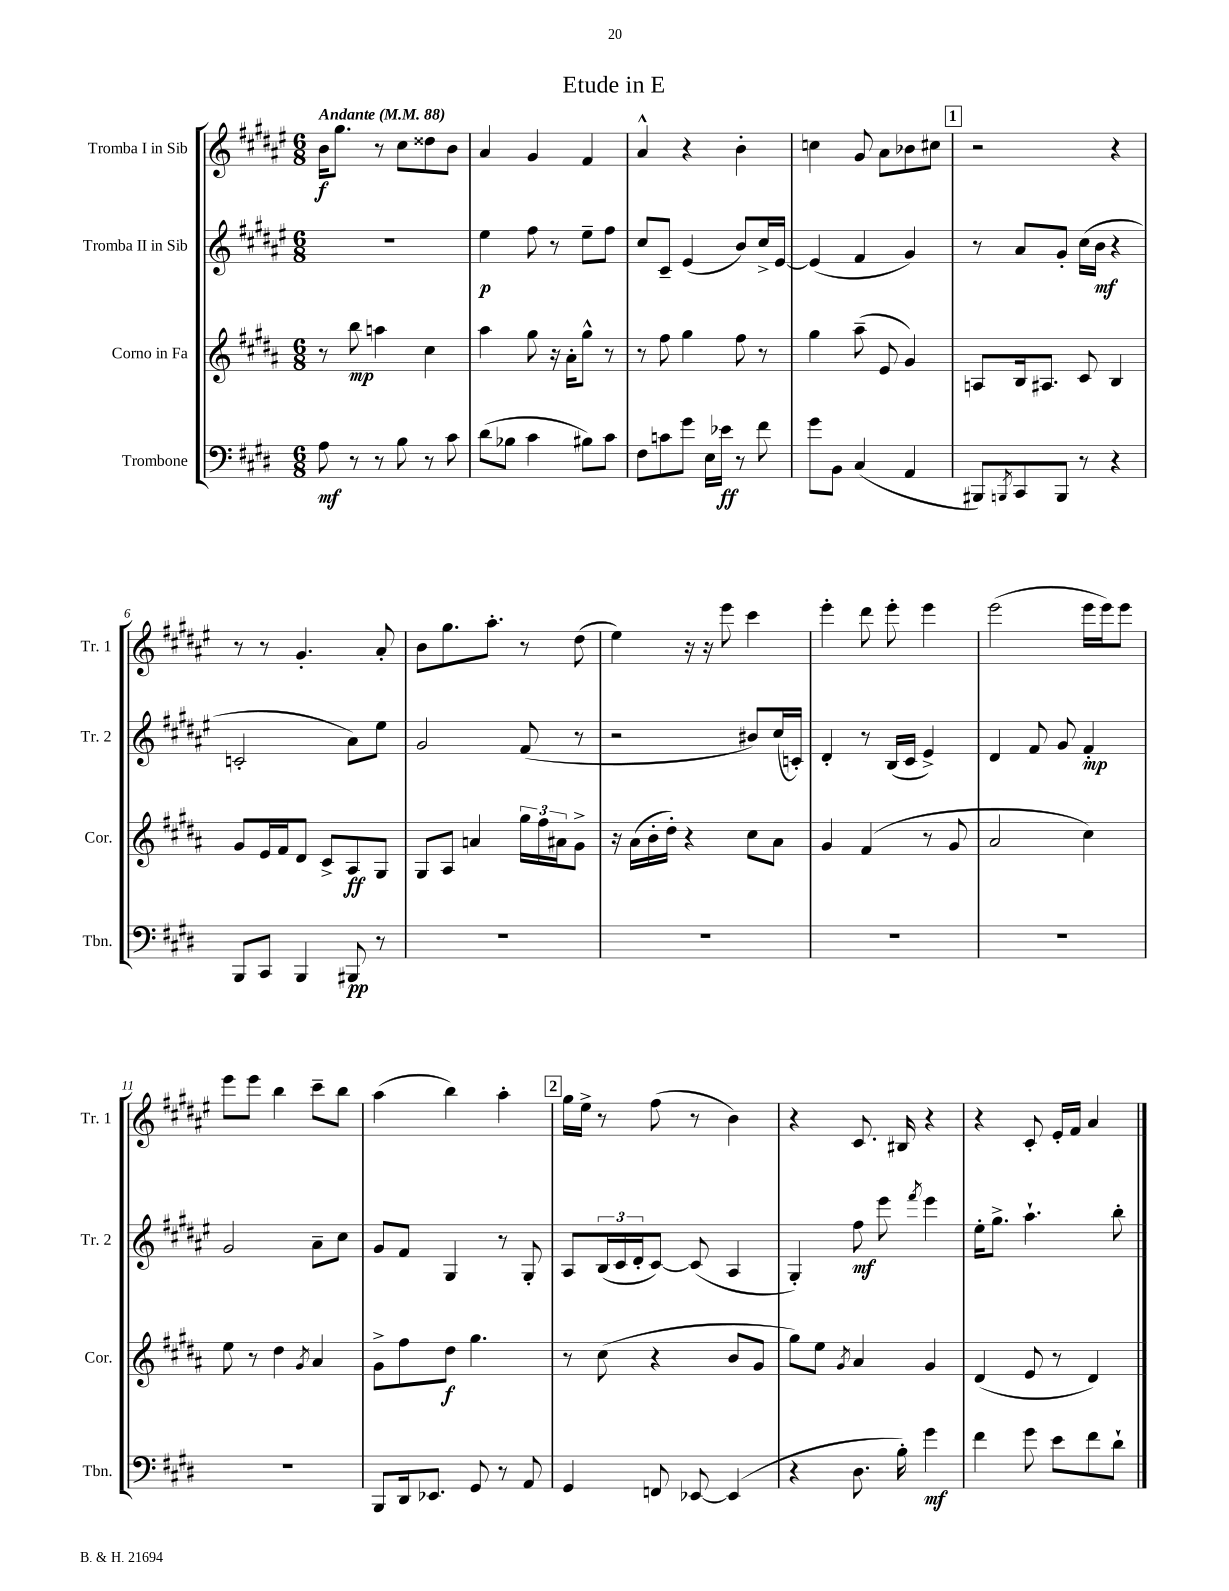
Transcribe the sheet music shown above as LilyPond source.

\header { title = "Etude in E" }
<<
\new StaffGroup <<
\new Staff = "s0" \with { instrumentName = "Tromba I in Sib" shortInstrumentName = "Tr. 1" } {
    \clef treble \key fis \major \numericTimeSignature \time 6/8 \tempo "Andante" 4 = 88
    b'16\f gis''8. r8 cis''8 disis''8 b'8 |
    ais'4 gis'4 fis'4 |
    ais'4-^ r4 b'4-. |
    c''4 gis'8 ais'8 bes'8 cis''8 |
    \mark \markup { \box "1" } r2 r4 |
    r8 r8 gis'4.-. ais'8-. |
    b'8 gis''8. ais''8.-. r8 dis''8( |
    eis''4) r16 r16 eis'''8 cis'''4 |
    eis'''4-. dis'''8 eis'''8-. eis'''4 |
    eis'''2( eis'''16 eis'''16) eis'''8 |
    eis'''8 eis'''8 b''4 cis'''8-- b''8 |
    ais''4( b''4) ais''4-. |
    \mark \markup { \box "2" } gis''16 eis''16-> r8 fis''8( r8 b'4) |
    r4 cis'8. bis16 r4 |
    r4 cis'8-. eis'16-. fis'16 ais'4 \bar "|." |
}
\new Staff = "s1" \with { instrumentName = "Tromba II in Sib" shortInstrumentName = "Tr. 2" } {
    \clef treble \key fis \major \numericTimeSignature \time 6/8
    R2. |
    eis''4\p fis''8 r8 eis''8-- fis''8 |
    cis''8 cis'8-- eis'4( b'8) cis''16-> eis'16~ |
    eis'4( fis'4 gis'4) |
    \mark \markup { \box "1" } r8 ais'8 gis'8-. cis''16( b'16\mf r4 |
    c'2-. ais'8) eis''8 |
    gis'2 fis'8( r8 |
    r2 bis'8) cis''16( c'16-.) |
    dis'4-. r8 b16( cis'16 eis'4->) |
    dis'4 fis'8 gis'8 fis'4-.\mp |
    gis'2 ais'8-- cis''8 |
    gis'8 fis'8 gis4 r8 gis8-. |
    \mark \markup { \box "2" } ais8 \tuplet 3/2 { b16( cis'16 dis'16-. } cis'8~) cis'8( ais4 |
    gis4-.) fis''8\mf eis'''8 \acciaccatura { fis'''8 } eis'''4 |
    eis''16-. gis''8.-> ais''4.-! b''8-. \bar "|." |
}
\new Staff = "s2" \with { instrumentName = "Corno in Fa" shortInstrumentName = "Cor." } {
    \clef treble \key b \major \numericTimeSignature \time 6/8
    r8 b''8\mp a''4 cis''4 |
    ais''4 gis''8 r16 ais'16-. gis''8-^ r8 |
    r8 fis''8 gis''4 fis''8 r8 |
    gis''4 ais''8--( e'8 gis'4) |
    \mark \markup { \box "1" } a8 b16 ais8. cis'8 b4 |
    gis'8 e'16 fis'16 dis'8 cis'8-> ais8\ff gis8 |
    gis8 ais8 a'4 \tuplet 3/2 { gis''16 fis''16 ais'16 } gis'8-> |
    r16 ais'16( b'16-. dis''16-.) r4 cis''8 ais'8 |
    gis'4 fis'4( r8 gis'8 |
    ais'2 cis''4) |
    e''8 r8 dis''4 \acciaccatura { gis'8 } ais'4 |
    gis'8-> fis''8 dis''8\f gis''4. |
    \mark \markup { \box "2" } r8 cis''8( r4 b'8 gis'8 |
    gis''8) e''8 \acciaccatura { gis'8 } ais'4 gis'4 |
    dis'4( e'8 r8 dis'4) \bar "|." |
}
\new Staff = "s3" \with { instrumentName = "Trombone" shortInstrumentName = "Tbn." } {
    \clef bass \key e \major \numericTimeSignature \time 6/8
    a8\mf r8 r8 b8 r8 cis'8 |
    dis'8( bes8 cis'4 bis8) cis'8 |
    fis8 c'8 gis'8 e16 ees'16\ff r8 fis'8 |
    gis'8 b,8 cis4( a,4 |
    \mark \markup { \box "1" } bis,,8) \acciaccatura { b,,8 } cis,8 b,,8 r8 r4 |
    b,,8 cis,8 b,,4 bis,,8\pp r8 |
    R2. |
    R2. |
    R2. |
    R2. |
    R2. |
    b,,8 dis,16 ees,8. gis,8 r8 a,8 |
    \mark \markup { \box "2" } gis,4 f,8 ees,8~ ees,4( |
    r4 dis8. b16-.) gis'4\mf |
    fis'4 gis'8 e'8 fis'8 dis'8-! \bar "|." |
}
>>
>>
